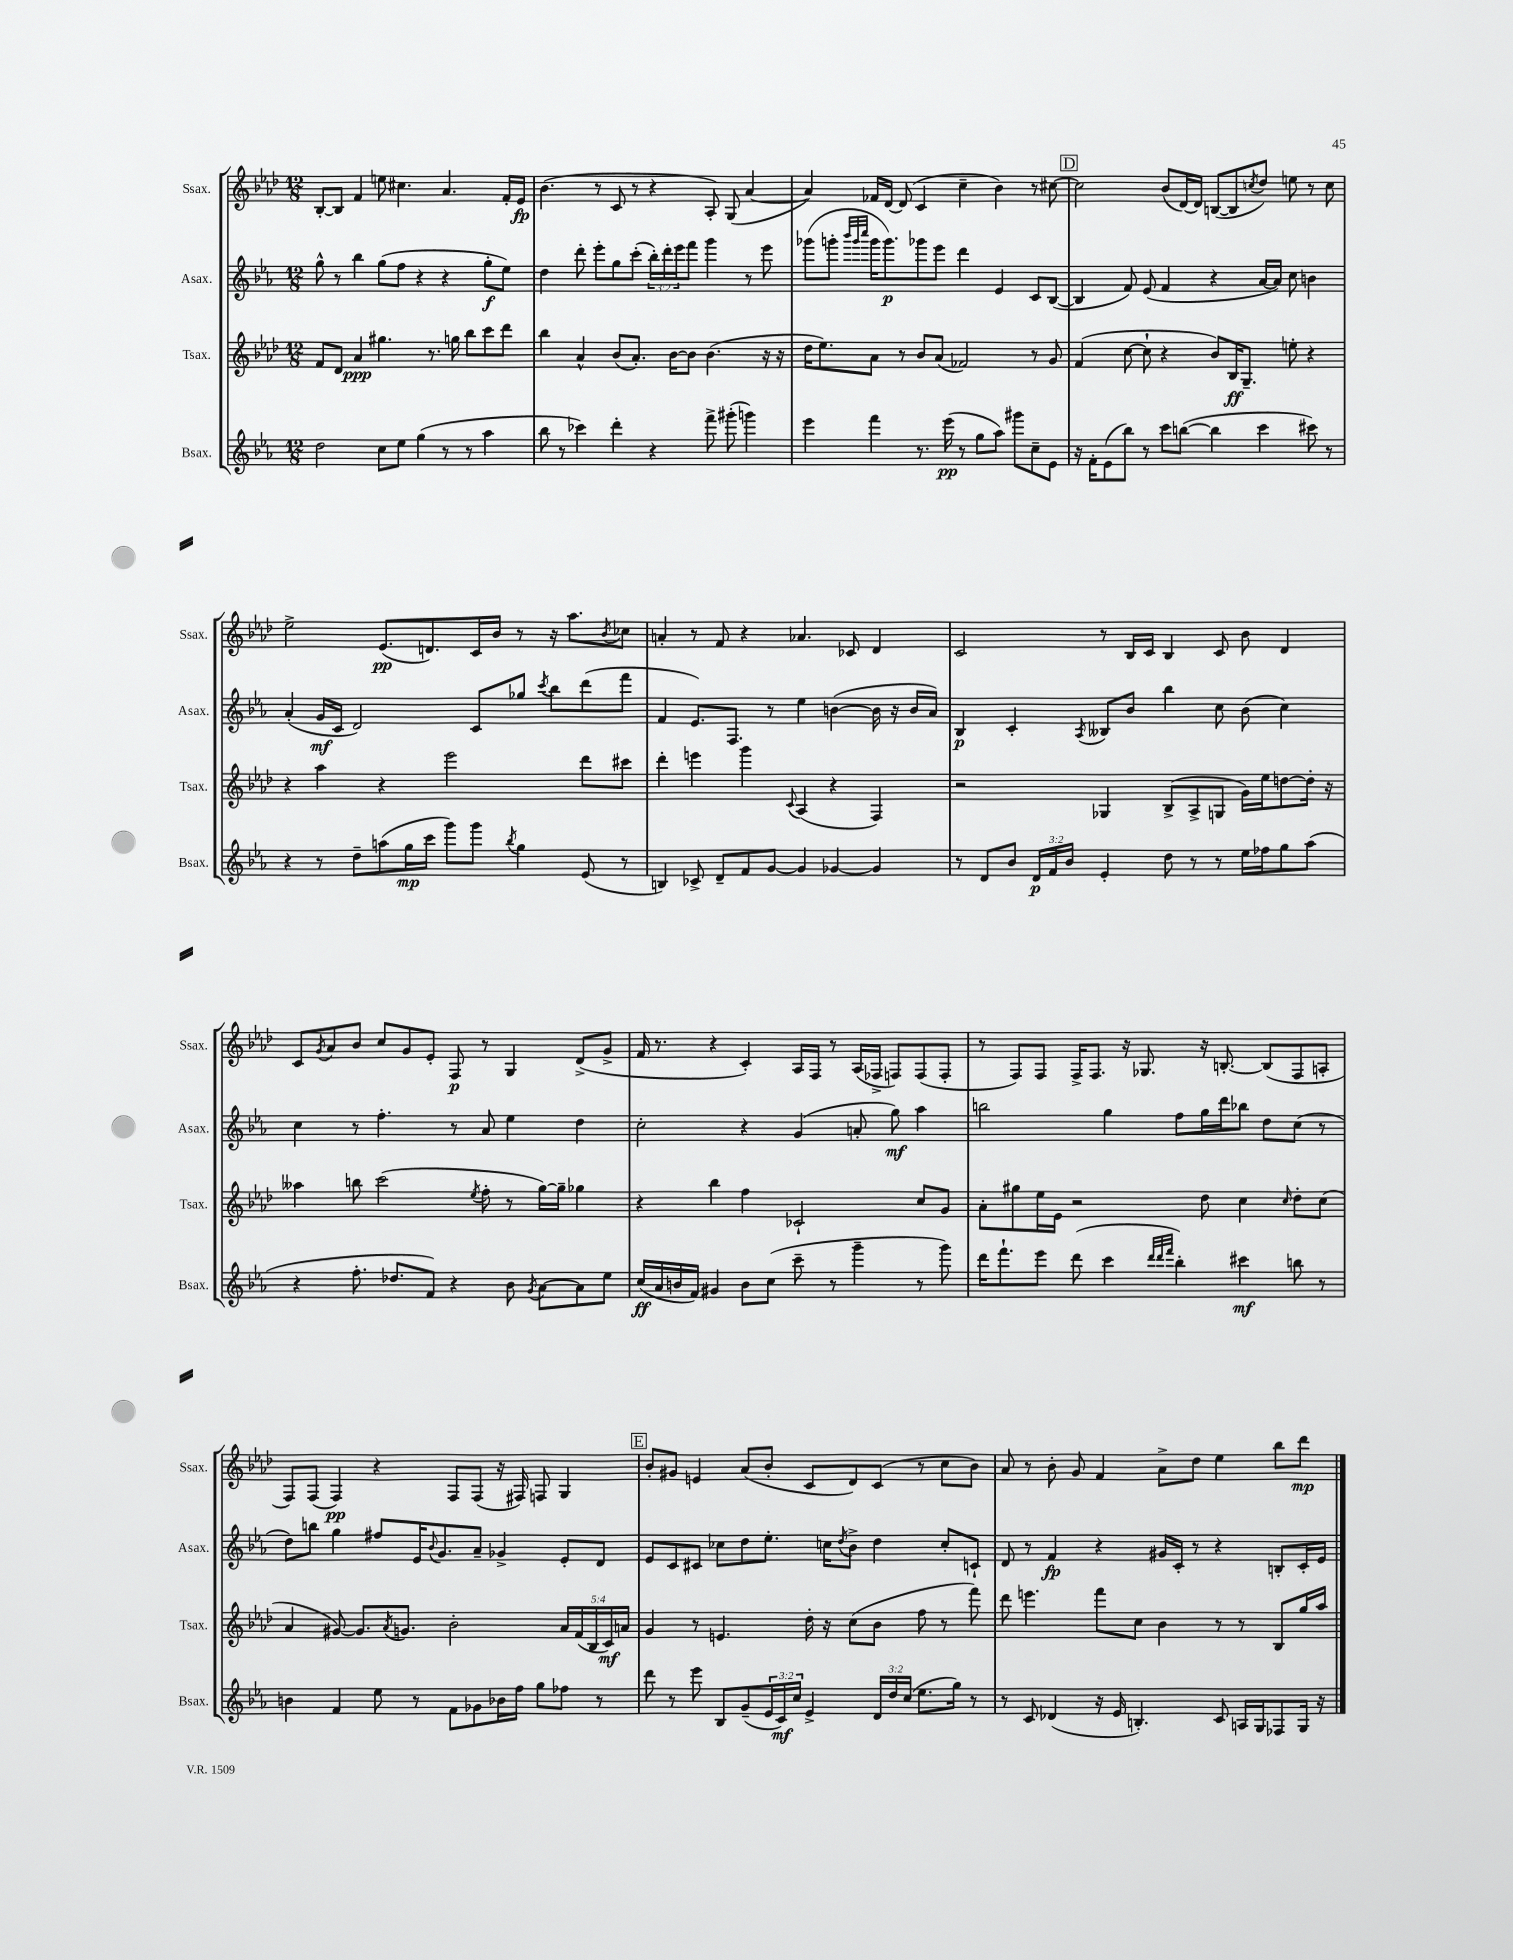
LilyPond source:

<<
\new StaffGroup <<
\new Staff = "s0" \with { instrumentName = "Ssax." shortInstrumentName = "Ssax." } {
    \clef treble \key aes \major \numericTimeSignature \time 12/8
    bes8~-. bes8 f'4 e''8 cis''4. aes'4. f'16-. ees'16\fp |
    bes'4.( r8 c'8 r8 r4 aes8-.) g8( aes'4~ |
    aes'4) fes'16 des'16~ des'8( c'4 c''4-- bes'4) r8 cis''8~ |
    \mark \markup { \box "D" } cis''2 bes'8( des'16~) des'16 b8~( b8 \acciaccatura { c''8 } des''8) e''8 r8 c''8 |
    ees''2-> ees'8.\pp( d'8.) c'16 bes'16 r8 r16 aes''8. \acciaccatura { bes'8 } ces''8 |
    a'4-. r8 f'8 r4 aes'4. ces'8 des'4 |
    c'2 r8 bes16 c'16 bes4 c'8 bes'8 des'4 |
    c'8 \acciaccatura { g'8 } aes'8 bes'8 c''8 g'8 ees'8-. f8\p r8 g4 des'8->( g'8-> |
    f'16 r8. r4 c'4-.) aes16 f16 r8 aes16( fes16-> f8) f8( f8-. |
    r8 f8) f8 f16-> f8. r16 ges8. r16 b8.~-. b8( f8 a8-. |
    f8) f8( f4\pp) r4 f8 f8( r16 fis16) f8 g4 |
    \mark \markup { \box "E" } bes'8-. gis'8 e'4 aes'8( bes'8-. c'8 des'8) c'8( r8 c''8 bes'8) |
    aes'8 r8 bes'8-. g'8 f'4 aes'8-> des''8 ees''4 bes''8 des'''8\mp \bar "|." |
}
\new Staff = "s1" \with { instrumentName = "Asax." shortInstrumentName = "Asax." } {
    \clef treble \key ees \major \numericTimeSignature \time 12/8 \override Staff.TupletNumber.text = #tuplet-number::calc-fraction-text
    g''8-^ r8 bes''4 g''8( f''8 r4 r4 g''8-.\f ees''8) |
    d''4 d'''8-. ees'''8-. g''8 c'''8-.( \tuplet 3/2 { bes''16-.) d'''16-. ees'''16 } f'''8 g'''4 r8 ees'''8 |
    ges'''8( g'''8-. \grace { bes'''32 g'''32 c''''32 } g'''16 g'''8.\p) ges'''8 ees'''8 d'''4 ees'4 c'8 bes8~( |
    \mark \markup { \box "D" } bes4 f'8) ees'8( f'4 r4 aes'16~ aes'16) c''8 b'4 |
    aes'4-.( g'16\mf c'16 d'2) c'8 ges''8 \acciaccatura { c'''8 } bes''8 d'''8( f'''8 |
    f'4 ees'8.) f8. r8 ees''4 b'4~( b'16 r16 b'16 aes'16) |
    bes4\p c'4-. \acciaccatura { aes8 } beses8 bes'8 bes''4 c''8 bes'8( c''4) |
    c''4 r8 f''4.-. r8 aes'8 ees''4 d''4 |
    c''2-. r4 g'4( a'8-. g''8\mf) aes''4 |
    b''2 g''4 f''8 g''16 d'''16 bes''8 d''8 c''8( r8 |
    d''8) b''8 g''4 fis''8 ees'16 \appoggiatura { bes'8 } g'8. aes'8-- ges'4-> ees'8-. d'8 |
    \mark \markup { \box "E" } ees'8 c'8 cis'8 ces''8 d''8 ees''8.-. c''16 \acciaccatura { d''8 } bes'8-> d''4 c''8-. c'8-! |
    d'8 r8 f'4\fp r4 gis'16 c'16-. r8 r4 b8-. c'16-. ees'16 \bar "|." |
}
\new Staff = "s2" \with { instrumentName = "Tsax." shortInstrumentName = "Tsax." } {
    \clef treble \key aes \major \numericTimeSignature \time 12/8 \override Staff.TupletNumber.text = #tuplet-number::calc-fraction-text
    f'8 des'8 aes'4\ppp gis''4. r8. g''16 bes''8 c'''8 des'''8 |
    bes''4 aes'4-^ bes'8( aes'8.-.) bes'16~ bes'8 bes'4.( r16 r16 |
    des''16 ees''8.) aes'8 r8 bes'8 aes'8( fes'2) r8 g'8 |
    \mark \markup { \box "D" } f'4( c''8~ c''8-! r4 bes'8) bes16\ff g8.-- e''8-. r4 |
    r4 aes''4 r4 ees'''2 des'''8 cis'''8 |
    des'''4-. e'''4 g'''4 \appoggiatura { c'8 } aes4( r4 f4) |
    r2 ges4 bes8->( aes8-> g8 g'16) ees''16 d''8~ d''16-. r16 |
    aeses''4 b''8 c'''2( \acciaccatura { ees''8 } f''8-. r8 g''16~) g''16-- ges''4 |
    r4 bes''4 f''4 ces'2-! c''8 g'8 |
    aes'8-. gis''8 ees''16 ees'16 r2 des''8 c''4 \grace { c''16 } des''8-. c''8( |
    aes'4 gis'8~) gis'8. \acciaccatura { aes'8 } g'8. bes'2-. \tuplet 5/4 { aes'16 f'16( bes16 c'16\mf) a'16 } |
    \mark \markup { \box "E" } g'4 r8 e'4. des''16-. r16 c''8( bes'8 f''8 r8 f'''8) |
    des'''8 e'''4. f'''8 c''8 bes'4 r8 r8 bes8 g''16 aes''16 \bar "|." |
}
\new Staff = "s3" \with { instrumentName = "Bsax." shortInstrumentName = "Bsax." } {
    \clef treble \key ees \major \numericTimeSignature \time 12/8 \override Staff.TupletNumber.text = #tuplet-number::calc-fraction-text
    d''2 c''8 ees''8 g''4( r8 r8 aes''4 |
    bes''8 r8 ces'''4) d'''4-. r4 f'''8-> gis'''8-.( g'''4) |
    ees'''4 f'''4 r8. ees'''16\pp( r8 g''8 aes''8) gis'''8 c''8-- ees'8 |
    \mark \markup { \box "D" } r16 f'16-. ees'8( bes''8) r8 c'''8 b''8~( b''4 c'''4 cis'''8) r8 |
    r4 r8 d''8-- a''8( g''16\mp c'''16 g'''8) g'''8 \acciaccatura { bes''8 } g''4 ees'8( r8 |
    b4) ces'8-> d'8-- f'8 g'8~ g'4 ges'4~ ges'4 |
    r8 d'8 bes'8 \tuplet 3/2 { d'16\p f'16 bes'16 } ees'4-. d''8 r8 r8 ees''16 fes''16 g''8 aes''8( |
    r4 f''8.-. des''8. f'8) r4 bes'8 \acciaccatura { g'8 } aes'8~ aes'8 ees''8 |
    c''16\ff( aes'16 b'16 f'16) gis'4 b'8 c''8( c'''8-- r8 g'''4-- r8 g'''8) |
    d'''16 f'''8.-! ees'''8 d'''8( c'''4 \grace { d'''32 d'''32 f'''32 } bes''4-.) cis'''4\mf b''8 r8 |
    b'4 f'4 ees''8 r8 f'8 ges'8 bes'16 f''16 g''8 fes''8 r8 |
    \mark \markup { \box "E" } d'''8 r8 ees'''8 bes8 g'8--( \tuplet 3/2 { ees'16 c'16\mf) c''16 } ees'4-> \tuplet 3/2 { d'16 d''16 c''16( } ees''8. g''16) r8 |
    r8 c'8 des'4( r16 ees'16 b4.-.) c'8 a16 g16 fes8 g16 r16 \bar "|." |
}
>>
>>
\layout { \context { \Score \remove "Bar_number_engraver" } }
